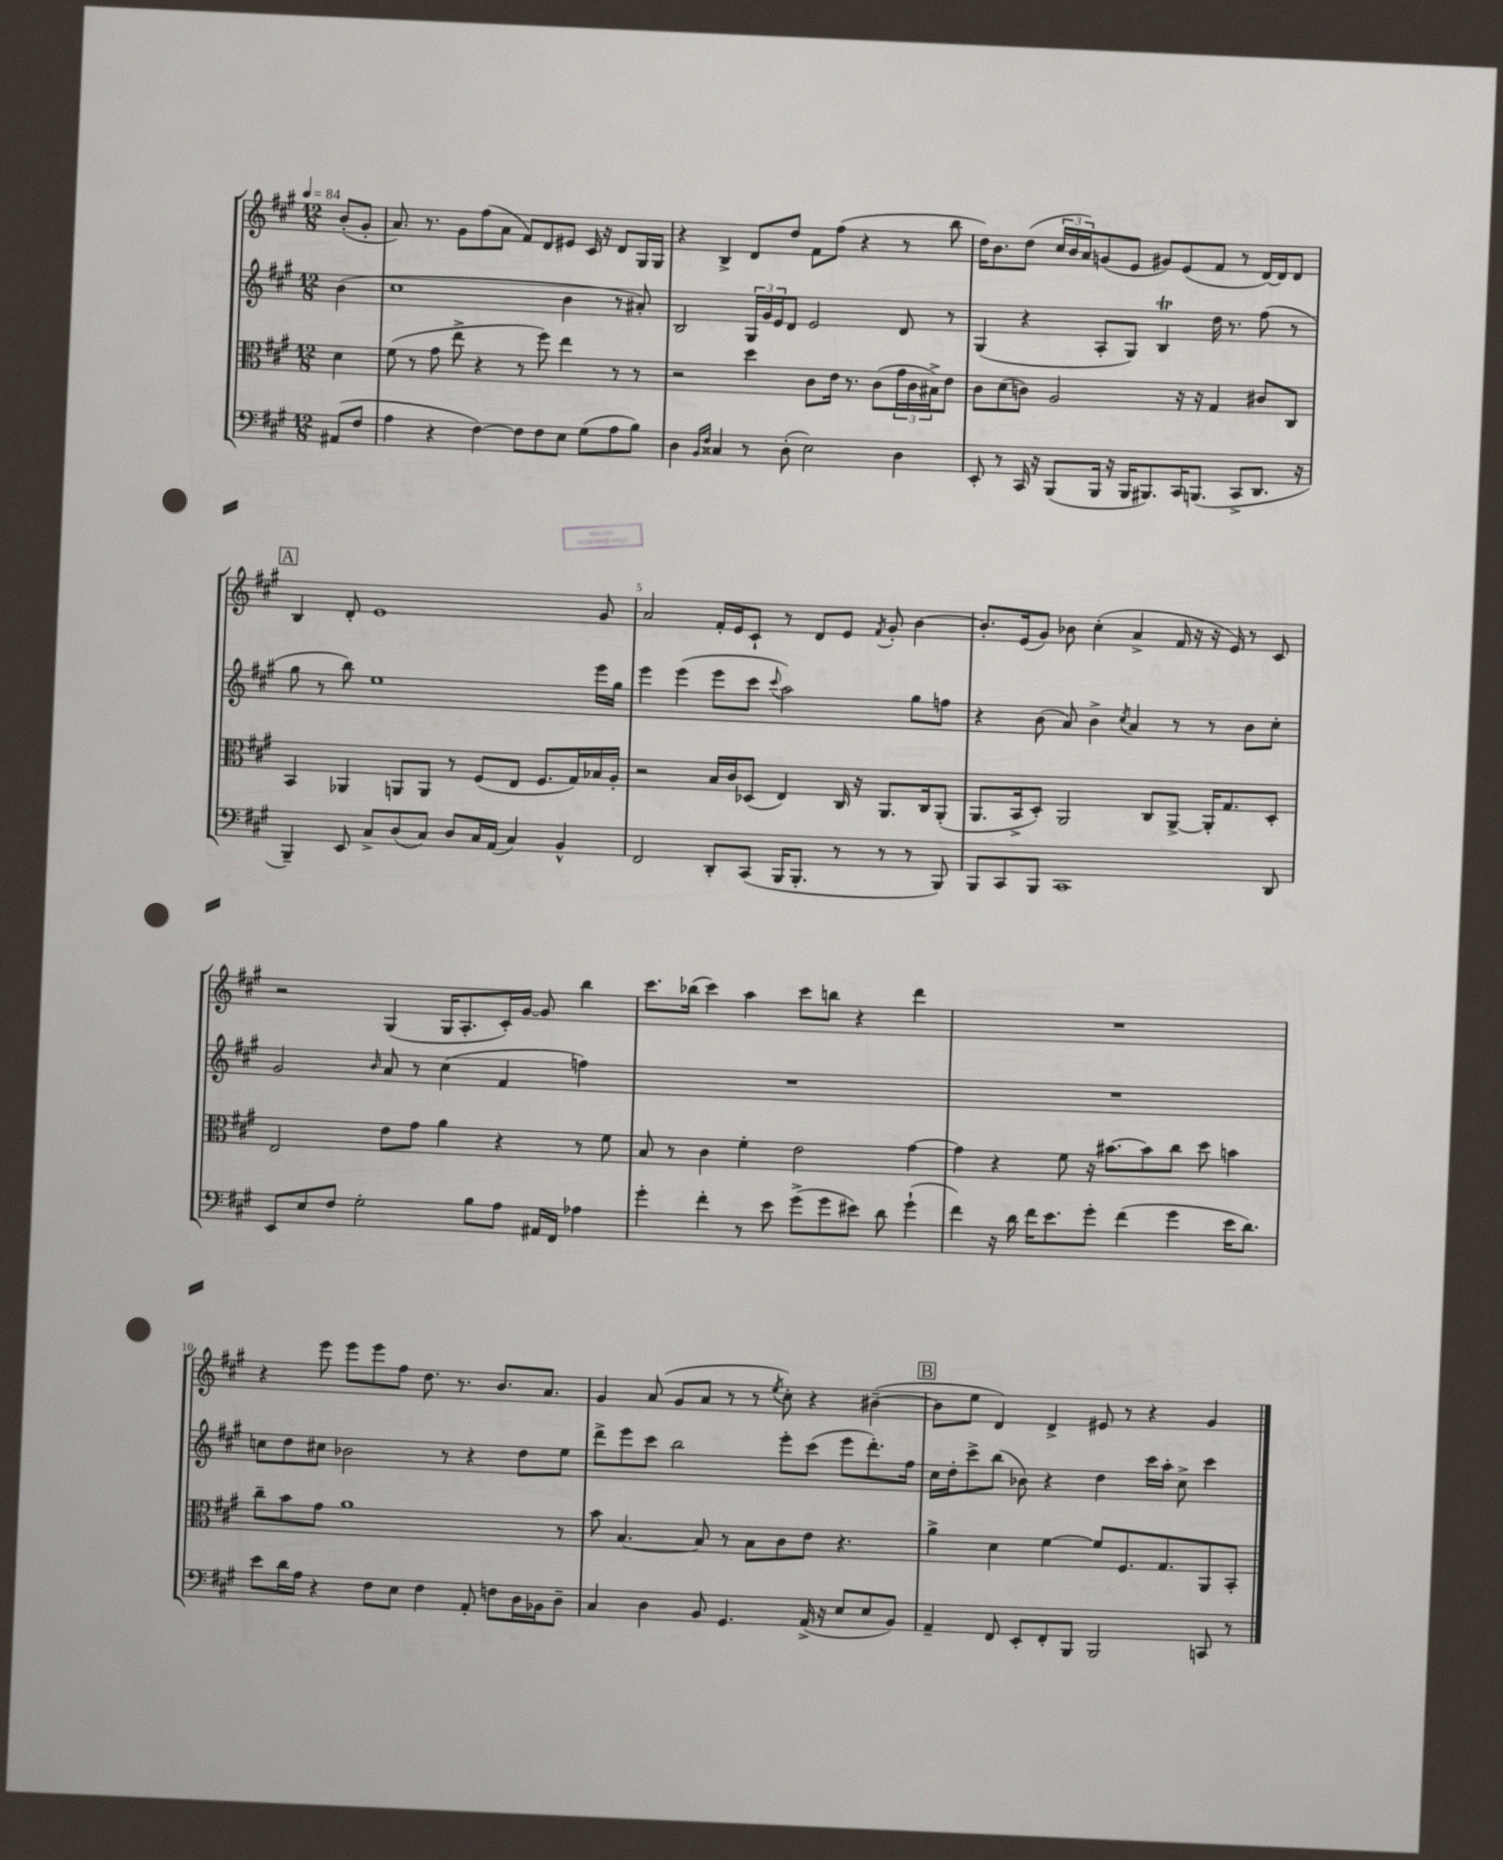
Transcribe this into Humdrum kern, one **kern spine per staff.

**kern	**kern	**kern	**kern
*staff4	*staff3	*staff2	*staff1
*clefF4	*clefC3	*clefG2	*clefG2
*k[f#c#g#]	*k[f#c#g#]	*k[f#c#g#]	*k[f#c#g#]
*M12/8	*M12/8	*M12/8	*M12/8
*MM84	*MM84	*MM84	*MM84
(8AA#	4d	(4b	(8b'
8F#	.	.	8g#'
=	=	=	=
4A	(8f#	1cc#	8.a)
.	8r	.	.
.	.	.	8.r
4r	8g#	.	.
.	8ee^	.	8g#
[4F#)	4r	.	(8ff#
.	.	.	8a
8F#]	8r	.	8f#)
8F#	8ff#)	.	8d
8E	4ee	4b	8e#
(8G#	.	.	16c#
.	.	.	16r
8A	8r	8r	8d
8B)	8r	8a#')	16G#
.	.	.	16G#
=	=	=	=
4D	2r	2B	4r
16qqBB	.	.	.
16qqF#	.	.	.
4C##	.	.	4B^
8r	4dd	24G#	8d
.	.	24g#	.
.	.	24e	.
(8D'	.	8d	8dd
2E)	8c#	2e	8f#
.	16e	.	(8ff#
.	8.r	.	.
.	.	.	4r
.	(8c#	.	.
4D	24g#	8d	8r
.	24c#	.	.
.	24B#^)	.	.
.	8e	8r	8bb
=	=	=	=
8EE'	8c#	(4G#	16dd)
.	.	.	8.b
8r	(8d	.	.
16CC#	8c)	4r	(8dd
16r	.	.	.
(8BBB	2A	.	24cc#
.	.	.	24b
.	.	.	24a)
16BBB	.	8A'	(8g
16r	.	.	.
16BBB	.	8G#)	8e
8.BBB#)	.	.	.
.	.	4B	8g#)
16CC#	16r	.	(8e
(8.BBB	16r	.	.
.	4G#	16dd	8f#
.	.	8.r	.
8CC#^	.	.	8r
8.DD	8c#	(8ff#	[16d)
.	.	.	16d]
.	8C#	8r	8d
16r	.	.	.
=	=	=	=
4BBB~)	4BB	8gg#	4B
.	.	8r	.
8EE	4AA-	8bb)	8d'
8C#^	.	1ee	1e
(8D	8AA	.	.
8C#)	8AA	.	.
8D	8r	.	.
16C#	(8F#	.	.
(16AA	.	.	.
4C#)	8E	.	.
.	8.F#	.	.
4BB^^	.	.	.
.	16G#)	.	.
.	16B-	16eee	8g#
.	16A'	16gg#	.
=	=	=	=
2FF#	2r	4eee	2a
.	.	(4eee	.
8DD'	16B	8eee	16f#'
.	16c#	.	16e
(8CC#	(8D-	8ccc#	8c#`
.	.	8qqccc#	.
16BBB	4E)	2aa)	8r
8.BBB'	.	.	.
.	.	.	8d
8r	16C#	.	8e
.	16r	.	.
.	.	.	8qf#
8r	8.AA	.	8g#'
8r	.	8gg#	[4b
.	16C#	.	.
8BBB)	(8AA'	8ff	.
=	=	=	=
8BBB	8.AA	4r	8.b']
8CC#	.	.	.
.	16BB^	.	(16e
8BBB	8D')	(8b	8g#)
1CC#	2AA	8a)	8b-
.	.	4b^	(4cc#'
.	.	8qcc#	.
.	.	4a	4a^
.	8C#	.	.
.	[8AA^	8r	16f#
.	.	.	16r
.	16AA']	8r	16r
.	8.G#	.	16e)
.	.	8b	8r
8DD	8D'	8cc#'	8c#
=	=	=	=
8EE	2E	2g#	2r
8E	.	.	.
8F#	.	.	.
2G#'	.	.	.
.	.	16qqb	.
.	8e	8a	(4G#
.	8g#	8r	.
.	4a	(4cc#	16G#
.	.	.	8.A'
8B	.	.	.
8A	4r	4f#	16c#')
.	.	.	[16g#
16AA#	.	.	8g#]
16FF#	.	.	.
4A-	8r	4ff)	4bb
.	8f#	.	.
=	=	=	=
4g#'	8B	1.r	8.ccc#
.	8r	.	.
.	.	.	(16bb-
4f#'	4c#	.	4ccc#)
8r	4f#'	.	4aa
8e	.	.	.
(8g#^	2e	.	8ccc#
8g#	.	.	8bb
8e#)	.	.	4r
8d	.	.	.
(4g#`	[4g#	.	4ddd
=	=	=	=
4f#)	4g#]	1.r	1.r
16r	4r	.	.
16d	.	.	.
16f#	.	.	.
8.e	.	.	.
.	8f#	.	.
8g#'	16r	.	.
.	[8.b#	.	.
(4f#	.	.	.
.	8b#]	.	.
4g#	8cc#	.	.
.	8dd	.	.
16e	4b	.	.
8.d)	.	.	.
=	=	=	=
8e	8cc#~	8cc	4r
16d	8b	8dd	.
16A	.	.	.
4r	8g#	8cc#	8eee
.	1a	2b-	8eee
8F#	.	.	8eee
8E	.	.	8ff#
4F#	.	.	8.dd
.	.	8r	.
.	.	.	8.r
8AA'	.	4r	.
8F	.	.	8.b
16D	.	8dd	.
16BB-	.	.	8.a
8D~	8r	8ee	.
=	=	=	=
4C#	8b	8ddd^	4g#
.	[4.B	8eee	.
4D	.	8ccc#	(8a
.	.	2bb	8g#
8BB	8B]	.	8a
4.GG#	8r	.	8r
.	8B	.	8r
.	.	.	8qee
.	8c#	8eee'	8cc#')
(16AA^	8e	(8ccc#	4r
16r	.	.	.
8E	4.r	8eee	.
8E	.	8.ddd')	([4b#~
8BB)	.	.	.
.	.	16ff#	.
=	=	=	=
4AA~	4a^	16cc#	8b#]
.	.	16dd'	.
.	.	8ccc#^	8ee
8FF#	4d	(8bb	4d)
8EE'	.	8b-)	.
8FF#'	[4f#	4r	4d^
8BBB	.	.	.
2BBB	8f#]	4dd	8e#
.	8.F#	.	8r
.	.	16ccc#	4r
.	8.G#	16aa'	.
.	.	8cc#^	.
8CC	8AA	4ccc#	4g#
8r	8BB'	.	.
==	==	==	==
*-	*-	*-	*-
